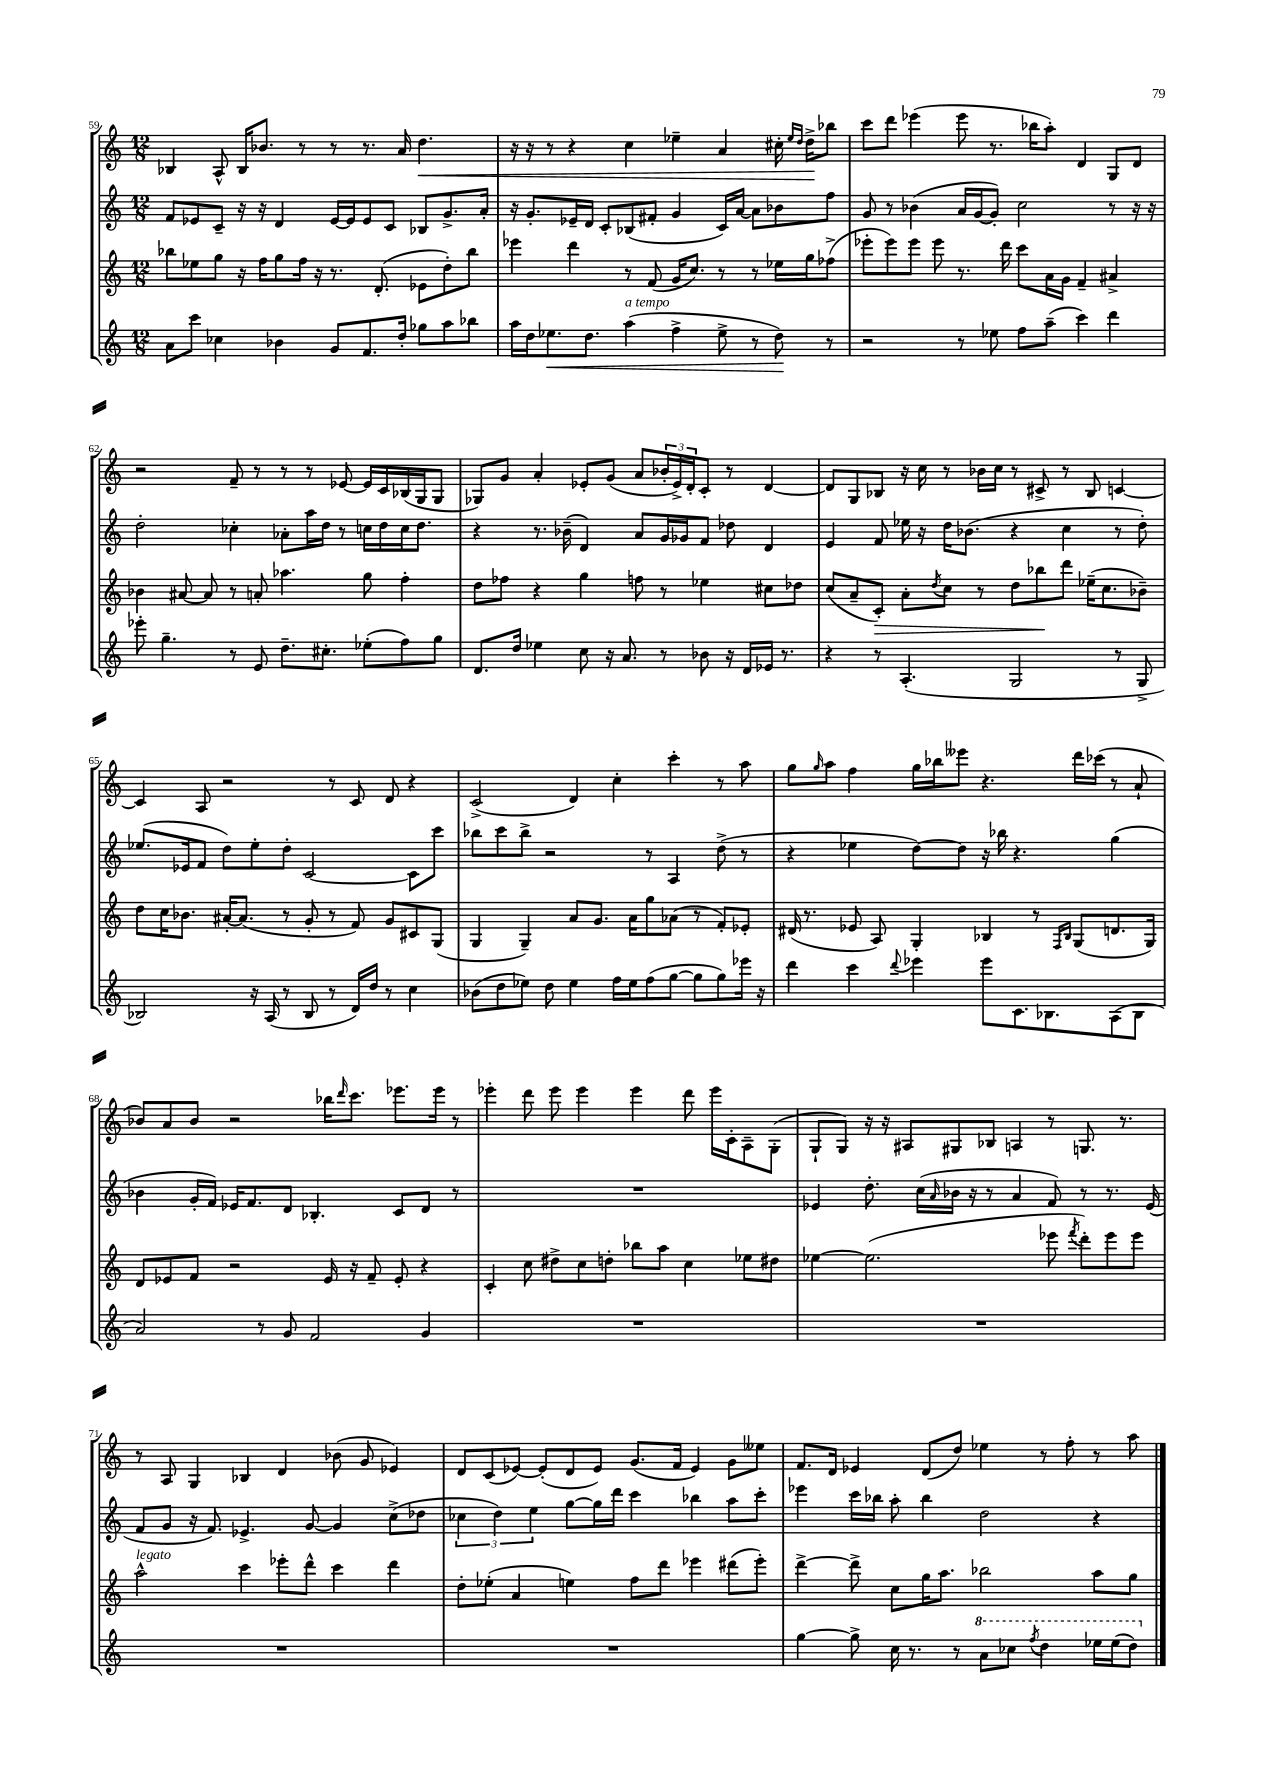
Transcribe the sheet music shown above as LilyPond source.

<<
\new StaffGroup <<
\new Staff = "s0" {
    \clef treble \key c \major \numericTimeSignature \time 12/8
    bes4 a8-^ bes16 bes'8. r8 r8 r8. a'16 d''4.\< |
    r16 r16 r8 r4 c''4 ees''4-- a'4 cis''16-. \grace { ees''16 d''16 } d''16->\! bes''8 |
    c'''8 d'''8 ees'''4( ees'''8 r8. bes''16 a''8-.) d'4 g8 d'8 |
    r2 f'8-- r8 r8 r8 ees'8~ ees'16 c'16 bes16( g16 g8 |
    ges8) g'8 a'4-. ees'8-. g'8( a'8 \tuplet 3/2 { bes'16-. ees'16->) d'16-. } c'8-. r8 d'4~ |
    d'8 g8 bes8 r16 c''16 r8 bes'16 c''16 r8 cis'8-> r8 bes8 c'4~ |
    c'4 a8 r2 r8 c'8 d'8 r4 |
    c'2->( d'4) c''4-. c'''4-. r8 a''8 |
    g''8 \grace { g''16 } a''8 f''4 g''16 bes''16 eeses'''8 r4. d'''16 ces'''16( r8 a'8-! |
    bes'8) a'8 bes'8 r2 bes''16 \grace { d'''16 } c'''8. ees'''8. ees'''16 r8 |
    ees'''4-. d'''8 ees'''8 ees'''4 ees'''4 d'''8 ees'''16 c'16-. a8-- g8-.( |
    g8-! g8) r16 r16 ais8 gis8 bes8 a4 r8 g8. r8. |
    r8 a8 g4 bes4 d'4 bes'8( g'8 ees'4) |
    d'8 c'8( ees'8~) ees'8-.( d'8 ees'8) g'8.( f'16 ees'4) g'8 eeses''8 |
    f'8. d'16 ees'4 d'8( d''8) ees''4 r8 f''8-. r8 a''8 \bar "|." |
}
\new Staff = "s1" {
    \clef treble \key c \major \numericTimeSignature \time 12/8
    f'8 ees'8 c'8-- r16 r16 d'4 ees'16~ ees'16 ees'8 c'8 bes8 g'8.-> a'16-. |
    r16 g'8.-. ees'16-- d'16 c'8-. bes8( fis'8-. g'4 c'16) a'16~ a'8 bes'8 f''8 |
    g'8 r8 bes'4( a'16 g'16~ g'8-.) c''2 r8 r16 r16 |
    d''2-. ces''4-. aes'8-. a''16 d''16 r8 c''16 d''16 c''16 d''8. |
    r4 r8. bes'16--( d'4) a'8 g'16 ges'16 f'8 des''8 d'4 |
    e'4 f'8 ees''16 r16 d''16 bes'8.( r4 c''4 r8 d''8-.) |
    ees''8.( ees'16 f'8 d''8) ees''8-. d''8-. c'2~ c'8 c'''8 |
    bes''8 c'''8 bes''8-> r2 r8 a4 d''8->( r8 |
    r4 ees''4 d''8~) d''8 r16 bes''16 r4. g''4( |
    bes'4 g'16-. f'16) ees'16 f'8. d'8 bes4.-. c'8 d'8 r8 |
    R1. |
    ees'4 d''8.-. c''16( \grace { a'16 } bes'16 r16 r8 a'4 f'8) r8 r8. ees'16( |
    f'8 g'8 r16 f'8.) ees'4.-> g'8~ g'4 c''8->( des''8 |
    \tuplet 3/2 { ces''4 d''4) e''4 } g''8~ g''16 d'''16 c'''4 bes''4 a''8 c'''8-. |
    ees'''4 c'''16 bes''16 a''8-. bes''4 d''2 r4 \bar "|." |
}
\new Staff = "s2" {
    \clef treble \key c \major \numericTimeSignature \time 12/8
    bes''8 ees''8 g''8 r16 f''16 g''8 f''16 r16 r8. d'8.-.( ees'8 d''8-.) bes''8 |
    ees'''4 d'''4 r8 f'8( g'16 c''8.) r8 r8 ees''16 g''16 fes''8->( |
    ees'''8-. ees'''8) ees'''8 ees'''8 r8. d'''16 c'''8 a'16 g'16 f'4-- ais'4-> |
    bes'4 ais'8~ ais'8 r8 a'8-. aes''4. g''8 f''4-. |
    d''8 fes''8 r4 g''4 f''8 r8 ees''4 cis''8 des''8 |
    c''8( a'8-- c'8-.\>) a'8-. \acciaccatura { d''8 } c''8 r8 d''8 bes''8\! d'''8 ees''16--( c''8. bes'8--) |
    d''8 c''16 bes'8. ais'16~-. ais'8.( r8 g'8-. r8 f'8) g'8 cis'8 g8( |
    g4 g4--) a'8 g'8. a'16 g''8 aes'8( r8 f'8-.) ees'8-. |
    dis'16( r8. ees'8 a8) g4-. bes4 r8 \grace { f16 bes16 } g8( d'8. g16) |
    d'8 ees'8 f'8 r2 ees'16 r16 f'8-- ees'8-. r4 |
    c'4-. c''8 dis''8-> c''8 d''8-. bes''8 a''8 c''4 ees''8 dis''8 |
    ees''4~ ees''2.( ees'''8 \acciaccatura { f'''8 } d'''8-.) ees'''8 ees'''8 |
    a''2-^^\markup { \italic "legato" } c'''4 ees'''8-. d'''8-^ c'''4 d'''4 |
    d''8-. ees''8-.( a'4 e''4) f''8 d'''8 ees'''4 dis'''8( ees'''8-.) |
    d'''4~-> d'''8-> c''8 g''16 a''8. bes''2 a''8 g''8 \bar "|." |
}
\new Staff = "s3" {
    \clef treble \key c \major \numericTimeSignature \time 12/8
    a'8 c'''8 ces''4 bes'4 g'8 f'8. d''16-. ges''8 a''8 bes''8 |
    a''16 d''16 ees''8.\< d''8. a''4^\markup { \italic "a tempo" }( f''4-> ees''8-> r8 d''8\!) r8 |
    r2 r8 ees''8 f''8 a''8--( c'''4) d'''4 |
    ees'''8-. g''4.-- r8 e'8 d''8.-- cis''8.-. ees''8-.( f''8) g''8 |
    d'8. d''16 ees''4 c''8 r16 a'8. r8 bes'8 r16 d'16 ees'16 r8. |
    r4 r8 a4.-.( g2 r8 g8-> |
    bes2) r16 a16( r8 bes8 r8 d'16) d''16 r8 c''4 |
    bes'8( d''8 ees''8) d''8 ees''4 f''16 ees''16 f''8( g''8~ g''8 g''8) ees'''16 r16 |
    d'''4 c'''4 \appoggiatura { d'''8 } ees'''4 ees'''8 c'8. bes8. a8( bes8 |
    a'2) r8 g'8 f'2 g'4 |
    R1. |
    R1. |
    R1. |
    R1. |
    g''4~ g''8-> c''16 r8. r8 \ottava #1 a''8 ces'''8 \acciaccatura { f'''8 } d'''4 ees'''16 ees'''16( d'''8) \ottava #0 \bar "|." |
}
>>
>>
\layout { \context { \Score currentBarNumber = #59 } }
